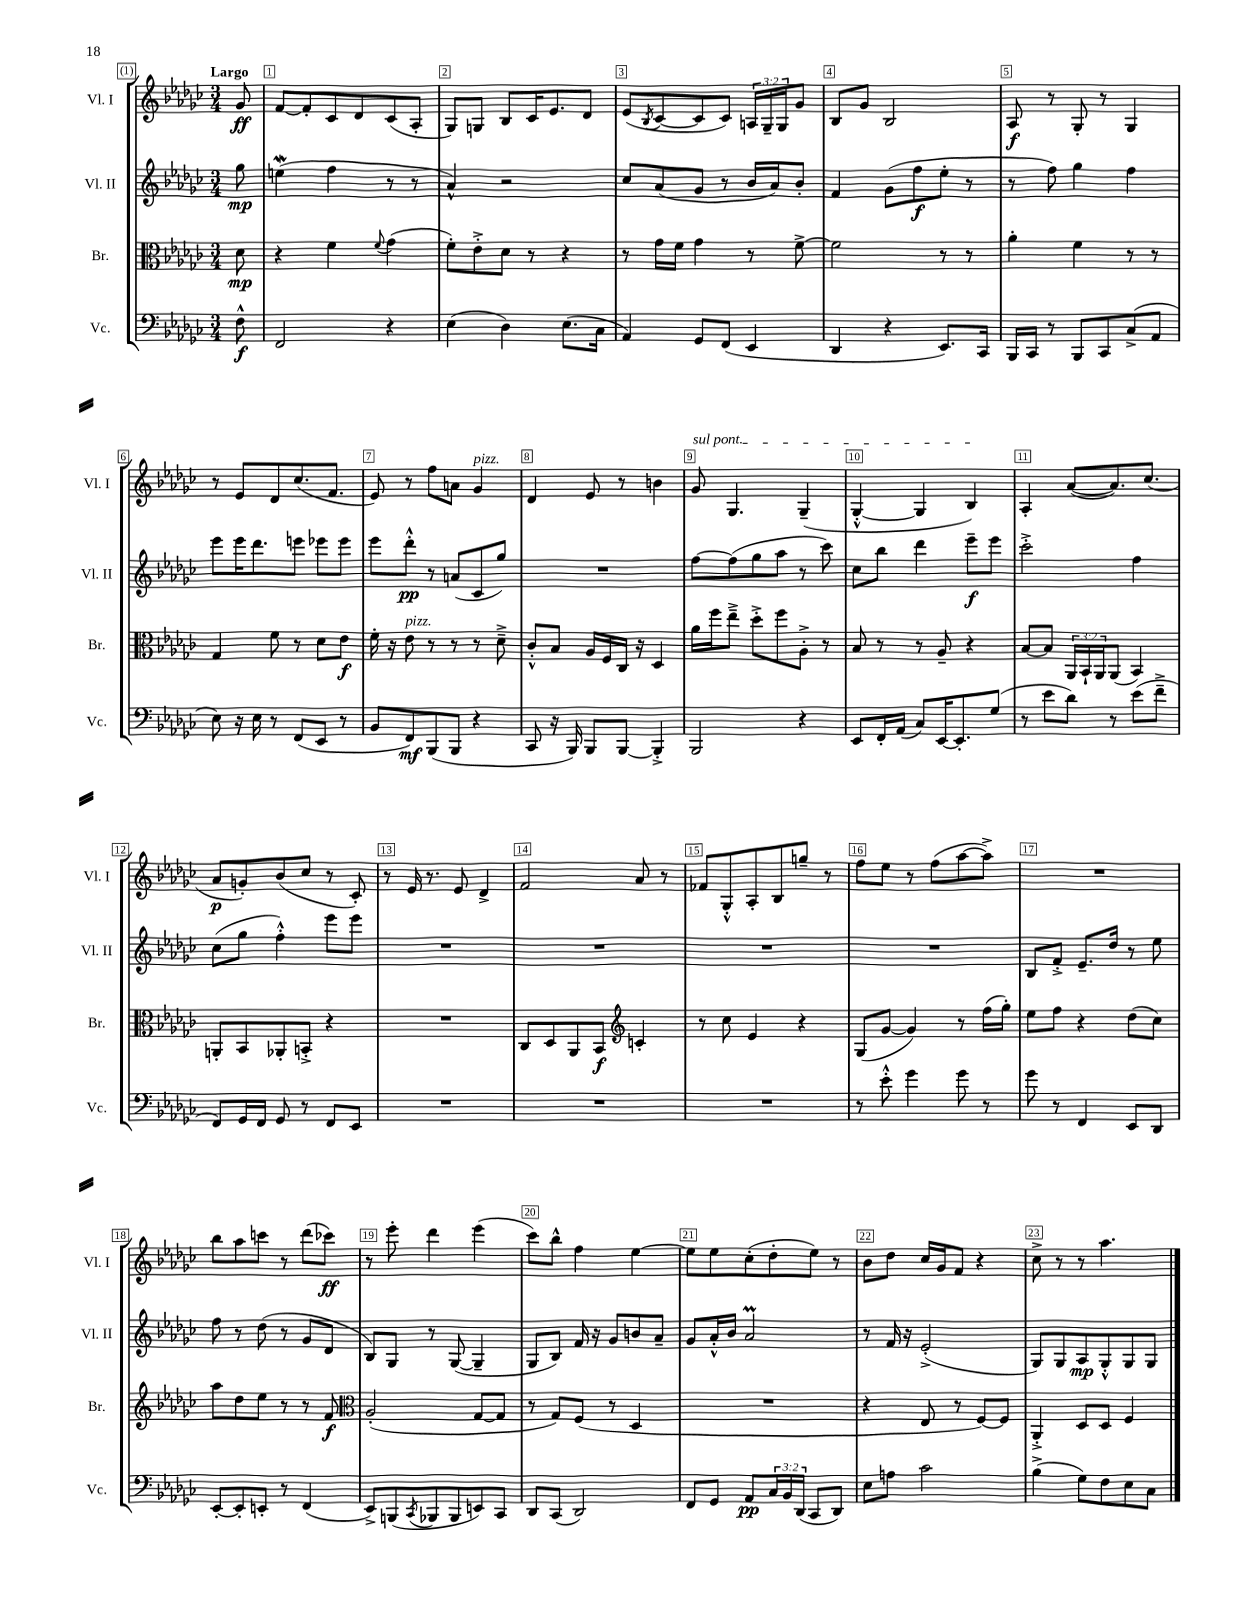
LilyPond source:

<<
\new StaffGroup <<
\new Staff = "s0" \with { instrumentName = "Vl. I" shortInstrumentName = "Vl. I" } {
    \clef treble \key ges \major \numericTimeSignature \time 3/4 \override Staff.TupletNumber.text = #tuplet-number::calc-fraction-text \partial 8 \tempo "Largo"
    ges'8\ff |
    f'8~ f'8-. ces'8 des'8 ces'8( aes8-. |
    ges8) g8 bes8 ces'16 ees'8. des'8 |
    ees'8( \acciaccatura { bes8 } ces'8~ ces'8 ces'8) \tuplet 3/2 { a16 ges16-- ges16 } ges'8 |
    bes8 ges'8 bes2 |
    aes8\f r8 ges8-. r8 ges4 |
    r8 ees'8 des'8 ces''8.( f'8. |
    ees'8) r8 f''8 a'8 ges'4^\markup { \italic "pizz." } |
    des'4 ees'8 r8 b'4 |
    \once \override TextSpanner.bound-details.left.text = \markup { \italic "sul pont." } ges'8\startTextSpan ges4. ges4--( |
    ges4~-.-^ ges4 bes4\stopTextSpan) |
    aes4-. aes'8~( aes'8.) ces''8.( |
    aes'8\p g'8-.) bes'8( ces''8 r8 ces'8-.) |
    r8 ees'16 r8. ees'8 des'4-> |
    f'2 aes'8 r8 |
    fes'8 ges8-.-^ aes8-. bes8 g''8-- r8 |
    f''8 ees''8 r8 f''8( aes''8~ aes''8->) |
    R2. |
    bes''8 aes''8 c'''8 r8 des'''8( ces'''8\ff) |
    r8 ees'''8-. des'''4 ees'''4( |
    ces'''8) bes''8-^ f''4 ees''4~ |
    ees''8 ees''8 ces''8-.( des''8-. ees''8) r8 |
    bes'8 des''8 ces''16 ges'16 f'8 r4 |
    ces''8-> r8 r8 aes''4. \bar "|." |
}
\new Staff = "s1" \with { instrumentName = "Vl. II" shortInstrumentName = "Vl. II" } {
    \clef treble \key ges \major \numericTimeSignature \time 3/4 \partial 8
    ges''8\mp |
    e''4\mordent( f''4 r8 r8 |
    aes'4-^) r2 |
    ces''8 aes'8( ges'8 r8 bes'16 aes'16) bes'8-. |
    f'4 ges'8( f''8\f ees''8-. r8 |
    r8 f''8) ges''4 f''4 |
    ees'''8 ees'''16 des'''8. e'''8 ees'''8 ees'''8 |
    ees'''8 des'''8-.-^\pp r8 a'8( ces'8 ges''8) |
    R2. |
    f''8~ f''8( ges''8 aes''8 r8 ces'''8) |
    ces''8 bes''8 des'''4 ees'''8--\f ees'''8 |
    ces'''2-.-> f''4 |
    ces''8( ges''8 f''4-.-^) ees'''8 ees'''8 |
    R2. |
    R2. |
    R2. |
    R2. |
    bes8 f'8-.-> ees'8.-- des''16 r8 ees''8 |
    f''8 r8 des''8( r8 ges'8 des'8 |
    bes8) ges8 r8 ges8~( ges4-- |
    ges8 bes8) f'16 r16 ges'8 b'8 aes'8-- |
    ges'8 aes'16-.-^ bes'16 aes'2\prall |
    r8 f'16 r16 ees'2-.->( |
    ges8) ges8 aes8\mp ges8-.-^ ges8 ges8 \bar "|." |
}
\new Staff = "s2" \with { instrumentName = "Br." shortInstrumentName = "Br." } {
    \clef alto \key ges \major \numericTimeSignature \time 3/4 \override Staff.TupletNumber.text = #tuplet-number::calc-fraction-text \partial 8
    des'8\mp |
    r4 f'4 \appoggiatura { f'8 } ges'4( |
    f'8-.) ees'8-.-> des'8 r8 r4 |
    r8 ges'16 f'16 ges'4 r8 f'8~-> |
    f'2 r8 r8 |
    aes'4-. f'4 r8 r8 |
    ges4 f'8 r8 des'8 ees'8\f |
    f'16-. r16 ees'8^\markup { \italic "pizz." } r8 r8 r8 des'8---> |
    ces'8-.-^ bes8 aes16 f16 ces16 r16 des4 |
    aes'16 f''16 ees''8---> des''8-.-> f''8 aes8-.-> r8 |
    bes8 r8 r8 aes8-- r4 |
    bes8~ bes8 \tuplet 3/2 { aes,16 bes,16-! aes,16 } aes,8( bes,4) |
    a,8-. bes,8 aes,8-. b,8-.-> r4 |
    R2. |
    ces8 des8 aes,8 bes,8\f \clef treble c'4-. |
    r8 ces''8 ees'4 r4 |
    ges8( ges'8~ ges'4) r8 f''16( ges''16-.) |
    ees''8 f''8 r4 des''8( ces''8) |
    aes''8 des''8 ees''8 r8 r8 f'8\f |
    \clef alto aes2-.( ges8~ ges8 |
    r8 ges8) f8( r8 des4 |
    R2. |
    r4 ees8 r8 f8~) f8 |
    aes,4-.-> des8 des8 f4 \bar "|." |
}
\new Staff = "s3" \with { instrumentName = "Vc." shortInstrumentName = "Vc." } {
    \clef bass \key ges \major \numericTimeSignature \time 3/4 \override Staff.TupletNumber.text = #tuplet-number::calc-fraction-text \partial 8
    f8-^\f |
    f,2 r4 |
    ees4( des4) ees8.( ces16 |
    aes,4) ges,8 f,8( ees,4 |
    des,4 r4 ees,8.) ces,16 |
    bes,,16 ces,16 r8 bes,,8 ces,8 ces8->( aes,8 |
    ees8) r16 ees16 r8 f,8( ees,8 r8 |
    bes,8 f,8\mf) bes,,8( bes,,8 r4 |
    ces,8 r16 bes,,16) bes,,8 bes,,8~ bes,,4-.-> |
    bes,,2 r4 |
    ees,8 f,16-. aes,16( ces8) ees,16~ ees,8.-. ges8( |
    r8 ees'8 des'8) r8 ees'8( f'8---> |
    f,8) ges,16 f,16 ges,8 r8 f,8 ees,8 |
    R2. |
    R2. |
    R2. |
    r8 ees'8-.-^ ges'4 ges'8 r8 |
    ges'8 r8 f,4 ees,8 des,8 |
    ees,8~-. ees,8-. e,8-. r8 f,4( |
    ees,8->) b,,8( \acciaccatura { ces,8 } bes,,8 bes,,8 e,8) ces,8 |
    des,8 ces,8( des,2) |
    f,8 ges,8 aes,8\pp \tuplet 3/2 { ces16 bes,16 des,16( } ces,8 des,8) |
    ees8 a8 ces'2 |
    bes4->( ges8) f8 ees8 ces8 \bar "|." |
}
>>
>>
\layout { \context { \Score \override BarNumber.break-visibility = ##(#f #t #t) barNumberVisibility = #all-bar-numbers-visible \override BarNumber.stencil = #(make-stencil-boxer 0.1 0.3 ly:text-interface::print) } }
